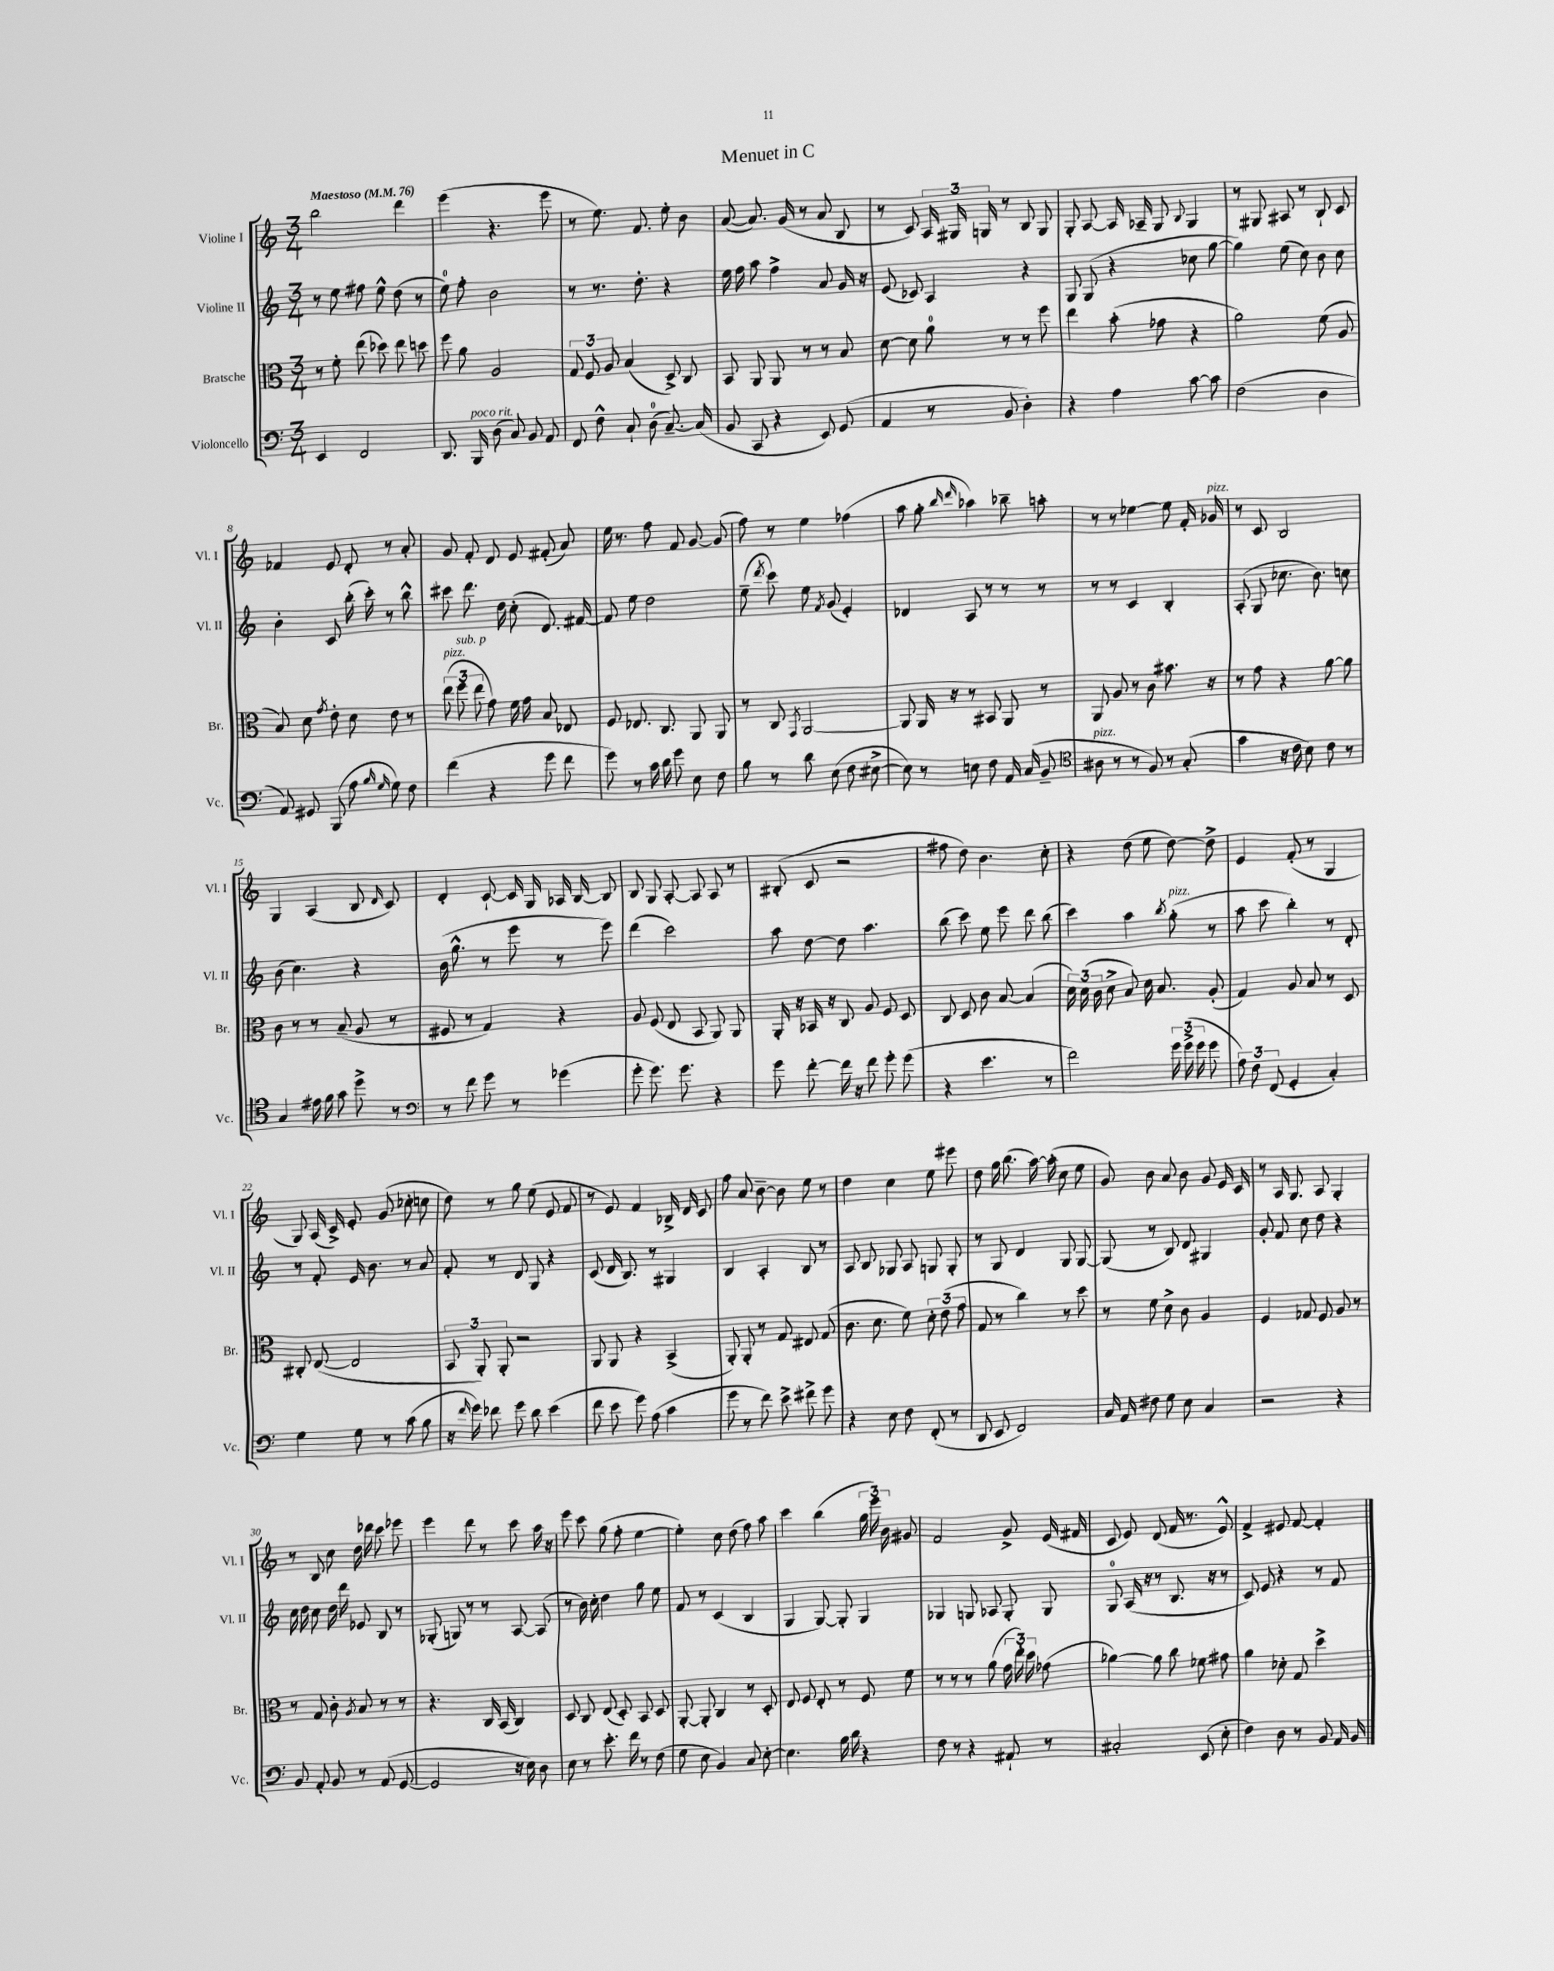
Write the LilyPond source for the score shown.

\header { title = "Menuet in C" }
<<
\new StaffGroup <<
\new Staff = "s0" \with { instrumentName = "Violine I" shortInstrumentName = "Vl. I" } {
    \clef treble \key c \major \numericTimeSignature \time 3/4 \tempo "Maestoso" 4 = 76
    \autoBeamOff b''2 d'''4 |
    e'''4( r4. e'''8 |
    r8 e''8.) f'8. e''8-. b'8 |
    a'8~( a'8.) g'16( r8 a'8 b8 |
    r8 c'8) \tuplet 3/2 { a16 gis16 g16 } r8 b8 g8 |
    g8-. a8~ a16 aes16-- g8 \appoggiatura { b8 } g4 |
    r8 gis8 ais8 r8 b8-! c'8 |
    fes'4 e'8 d'8-. r8 a'8-. |
    g'8 f'8-. d'8 e'8 fis'8-.( a'8) |
    e''16 r8. f''8 f'8 g'8~ g'8( |
    f''8) r8 e''4 fes''4( |
    a''8 g''8-. \grace { b''16 d'''16 } aes''4) bes''8-- a''8-. |
    r8 r8 ees''4~ ees''8 f'16-. ges'16^\markup { \italic "pizz." } |
    r8 c'8 b2 |
    g4 a4( b8 \grace { d'16 } c'8) |
    d'4-. c'8~-! c'16 g16 aes16 b16~ b8 |
    b8 g8 a8~-. a8 a8 r8 |
    bis8-.( c'8 r2 |
    fis''8 d''8) b'4. c''8-. |
    r4 d''8( e''8 d''8~) d''8-> |
    e'4 f'8-.( r8 g4 |
    g8) a16( c'16->) e'8-. g'8( ces''8-. c''8 |
    d''8) r8 g''8 e''8( e'8 f'8 |
    r8 e'8) f'4 bes16-> d'16 c'8 |
    f''8 a'8 b'8~-- b'8 e''8 r8 |
    d''4 c''4 e''8 eis'''8 |
    d''8 g''16 b''8.( a''16~) a''16-.( c''8 e''8 |
    g'8) b'8 a'8 b'8 g'8 e'16 c'16 |
    r8 a16 g8. a8 g4-. |
    r8 b8 c''8 d''16 des'''16 c'''8 ees'''8 |
    e'''4 d'''8 r8 c'''8 a''16 r16 |
    e'''8 c'''8 g''8( f''8-. e''4~ |
    e''4-.) c''8 d''8( f''8) a''8 |
    c'''4 b''4( \tuplet 3/2 { g''16 e'''16) b'16 } gis'8 |
    f'2 g'8-> e'16( fis'16 |
    c'8 e'8) d'8( f'16 r8. e'8-^) |
    f'4-> eis'8 f'8~ f'4-. \bar "|." |
}
\new Staff = "s1" \with { instrumentName = "Violine II" shortInstrumentName = "Vl. II" } {
    \clef treble \key c \major \numericTimeSignature \time 3/4
    \autoBeamOff r8 e''8 fis''8 e''8-^ d''8( r8 |
    e''8-0) f''8-. b'2 |
    r8 r8. d''8.-. r4 |
    e''16 f''16 a''8 f''4-> a'8 g'16 r16 |
    e'8( ces'8) a4 r4 |
    g8 g8( r4 ces''8 g''8~ |
    g''4) e''8( c''8) b'8 c''8 |
    b'4-. c'8 b''16-.( c'''16-.) r8 b''8-^ |
    cis'''8 d'''8. d''16 c''8-.( d'8.) fis'16~ |
    fis'8 e''8 d''2 |
    e''8--( \acciaccatura { d'''8 } c'''8) e''8 \acciaccatura { f'8 } g'8( e'4-.) |
    des'4 a8 r8 r8 r8 |
    r8 r8 c'4 b4-. |
    a8-.( g8 ces''8. b'8.) c''8 |
    b'8( c''4.) r4 |
    b'16( g''8.-^ r8 e'''8 r8 e'''8) |
    d'''4( c'''2) |
    a''8 d''8~ d''8 a''4. |
    b''8( c'''8) e''8 e'''8 d'''8 b''8( |
    c'''4) a''4 \acciaccatura { b''8 } g''8-.^\markup { \italic "pizz." }( r8 |
    a''8 c'''8 b''4-.) r8 d'8-. |
    r8 f'8-. e'16 b'8. r8 a'8 |
    f'8-. r8 d'8 g8 r4 |
    c'8( d'16 b8.) r8 gis4 |
    b4 a4-. b8 r8 |
    a8 b8 ges8 a8 g8 g8-. |
    r8 g8 d'4 g8 g8~ |
    g8( r8 b8) d'8 gis4 |
    g'8-. f'8 c''8 d''8 r4 |
    c''16 d''16 c''8 d''16 d'''16 ees'8 b8 r8 |
    ges8-.( g8) r8 r8 a8~ a8( |
    r8 b'16) c''16-. d''4 g''8 e''8 |
    f'8 r8 c'4( b4 |
    g4 g8~) g8-. g4 |
    ges4 g8 aes8 g8-. g8 |
    g8-0 a16( r16 r8 b8. r16 r8 |
    c'8) e'8 r4 r8 f'8 \bar "|." |
}
\new Staff = "s2" \with { instrumentName = "Bratsche" shortInstrumentName = "Br." } {
    \clef alto \key c \major \numericTimeSignature \time 3/4
    \autoBeamOff r8 f'8-. e''8( des''8) e''8 d''8 |
    f''8 a'8 a2 |
    \tuplet 3/2 { g8 f8 a8 } b4( d8->) c8 |
    b,8 a,8 a,8 r8 r8 b8 |
    d'8~ d'8 a'8-0 r8 r8 f''8 |
    e''4 b'8-.( ges'8 r4 |
    a'2) f'8( a8 |
    b8) d'8 \acciaccatura { g'8 } e'8-. d'8 e'8 r8 |
    \tuplet 3/2 { e''8^\markup { \italic "pizz." }( f''8^\markup { \italic "sub. p" } e''8 } g'8) f'16 g'16 b8 ees8 |
    f8 ees8. c8. a,8 a,8 |
    r8 c8 \acciaccatura { g,8 } a,2~ |
    a,8 a,16 r16 r8 bis,8 a,8 r8 |
    a,8 a8 r8 c'8 bis'8. r16 |
    r8 g'8 r4 a'8~ a'8 |
    c'8 r8 r8 b8--( a8 r8 |
    fis8 r8 g4) r4 |
    a8 f8( e8 b,8 a,8) a,8 |
    a,16-. r16 bes,16 r16 c8 a8 f8 d8 |
    c8 d8 c'8 b8~ b4( |
    \tuplet 3/2 { d'16) d'16( c'16 } d'8-> b8) d'16 b8. a8-.( |
    g4) a8 b8 r8 d8 |
    cis8-. e8~( e2 |
    \tuplet 3/2 { b,8 a,8-.) a,8-. } r2 |
    a,8 a,8 r4 b,4->( |
    a,8-.) a,8-. r8 g8 eis8 g8( |
    c'8. d'8. f'8) \tuplet 3/2 { d'8-. e'8( g'8 } |
    g8 r8 c''4) r8 d''8 |
    r8 f'8 d'8-> c'8 a4 |
    f4 ges8 f8 a8 r8 |
    r8 g8 c'8-. \acciaccatura { a8 } b8 r8 r8 |
    r4. c16 b,16( c4) |
    d8 c8 e8( d8-.) b,8 d8 |
    a,8~-. a,8-. c4 r8 d8-. |
    e8 f8 e8-. r8 f8 f'8 |
    r8 r8 r8 a'8( \tuplet 3/2 { g'16 e''16-.) d''16 } ges'8( |
    aes'4~) aes'8 c''8 fes'8 gis'8 |
    a'4 des'8-. g8 d''4-> \bar "|." |
}
\new Staff = "s3" \with { instrumentName = "Violoncello" shortInstrumentName = "Vc." } {
    \clef bass \key c \major \numericTimeSignature \time 3/4
    \autoBeamOff e,4 f,2 |
    d,8. b,,16^\markup { \italic "poco rit." } d8( c8) b,8 a,8 |
    f,8 f8-^ c8-! d8-0( c8.~--) c16( |
    b,8 c,8 r4 e,8) g,8( |
    a,4 r8 b,8 d4-.) |
    r4 a4 c'8~ c'8 |
    f2( d4 |
    a,8) gis,8 b,,8( a8 \grace { b16 g16 } g8) f8 |
    f'4( r4 g'8 f'8 |
    g'8) r8 c'16 d'16 g'8 e8 f8 |
    b8 r8 d'8 e8( f8 eis8~-> |
    eis8) r8 e8 f8 a,16 c16( b,8-- |
    \clef tenor ais8^\markup { \italic "pizz." } r8 r8 f8) r8 g8-.( |
    g'4 r16 c'16 b8) c'8 r8 |
    g4 eis'16 f'16 g'8 d''8-> r8 |
    \clef bass r8 f'8 g'8 r8 ges'4( |
    g'8-. g'8.) g'8. r4 |
    g'8 f'8~-. f'16 r16 f'8 g'8-. g'8( |
    r4 e'4. r8 |
    f'2) \tuplet 3/2 { g'16 g'16->( g'16 } g'8 |
    \tuplet 3/2 { a8) f8 f,8( } g,4-. c4-.) |
    g4 g8 r8 c'8( b8 |
    r16 \grace { f'16 } g'16) fes'8 g'8 d'8 e'4( |
    f'8 e'8 g'8) a8( c'4 |
    g'8 r8 f'8) e'8-> fis'8-> g'8 |
    r4 e8 f8 f,8-.( r8 |
    d,8 e,8 f,2) |
    c16 a,16 fis8 g8 e8 c4 |
    r2 r4 |
    b,8 a,8-. b,8 r8 a,8( g,8~ |
    g,2 r16 e16) d8 |
    e8 r8 e'8.-. f'16 r8 f8( |
    g8 e8 b,4) c8 e8~-. |
    e4. b16 d'16 r4 |
    f8 r8 r4 ais,8-! r8 |
    cis2-. e,8( e8-. |
    f4) d8 r8 b,8 a,16 b,16 \bar "|." |
}
>>
>>
